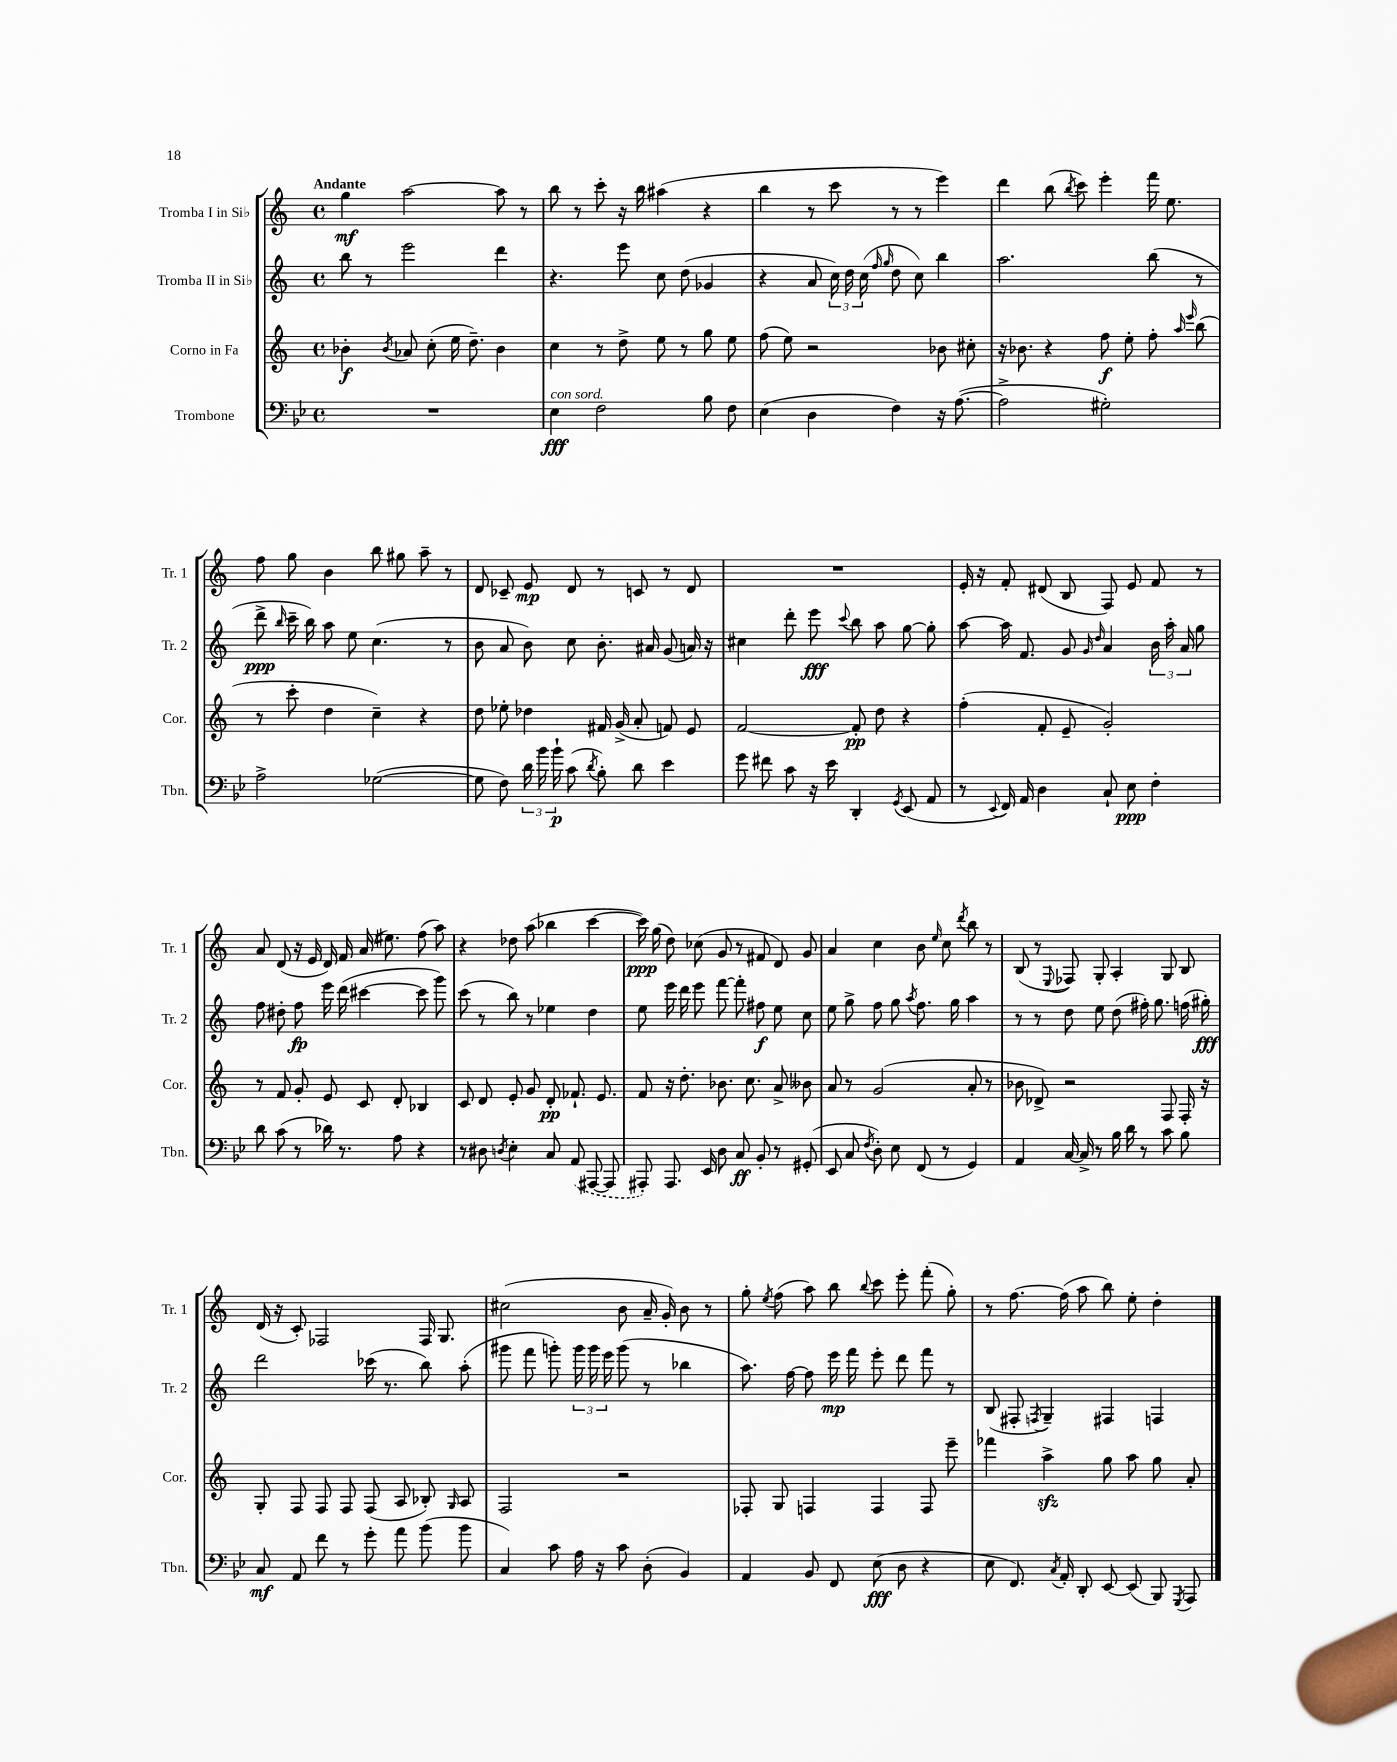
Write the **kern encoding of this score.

**kern	**kern	**kern	**kern
*staff4	*staff3	*staff2	*staff1
*clefF4	*clefG2	*clefG2	*clefG2
*k[b-e-]	*k[]	*k[]	*k[]
*M4/4	*M4/4	*M4/4	*M4/4
*met(c)	*met(c)	*met(c)	*met(c)
1r	4b-'	8bb	4gg
.	.	8r	.
.	8qb-	.	.
.	8a-	2eee	[2aa
.	(8cc'	.	.
.	16ee	.	.
.	8.dd~)	.	.
.	4b-	4ddd	8aa]
.	.	.	8r
=	=	=	=
4E-	4cc	4.r	8bb
.	.	.	8r
2F	8r	.	8ccc'
.	8dd^	8eee	16r
.	.	.	16bb
.	8ee	8cc	(4aa#
.	8r	(8dd	.
8B-	8gg	4g-	4r
8F	8ee	.	.
=	=	=	=
(4E-	(8ff	4r	4bb
.	8ee)	.	.
4D	2r	8a	8r
.	.	24cc)	8ccc
.	.	24dd	.
.	.	(24cc	.
.	.	16qqff	.
.	.	16qqgg	.
4F)	.	8dd	8r
.	.	8cc)	8r
16r	8b-	4bb	4eee)
([8.A	.	.	.
.	8cc#'	.	.
=	=	=	=
2A^]	16r	2.aa	4ddd
.	8.b-	.	.
.	4r	.	(8bb
.	.	.	8qbb
.	.	.	8ccc)
2G#')	8ff	.	4eee'
.	8ee'	.	.
.	8ff'	(8bb	16fff
.	.	.	8.ee
.	16qqaa	.	.
.	16qqeee	.	.
.	(8bb	8r	.
=	=	=	=
2A^	8r	8ddd^	8ff
.	.	16qqbb	.
.	8ccc'	16ccc~	8gg
.	.	16bb)	.
.	4dd	8aa	4b
.	.	8ee	.
([2G-	4cc~)	(4.cc	8bb
.	.	.	8gg#
.	4r	.	8aa~
.	.	8r	8r
=	=	=	=
8G-]	8dd	8b	8d
8F)	8ee-'	8a	8c-~
24d	4dd-	8b)	8e
24b-	.	.	.
24b-`	.	.	.
(8c	.	8cc	8d
8qd	.	.	.
8B-')	16f#	8.b'	8r
.	(16g^	.	.
8d	8a'	.	8c
.	.	16a#	.
4e-	8f)	(8g	8r
.	8e	16a)	8d
.	.	16r	.
=	=	=	=
8g	[2f	4cc#	1r
8f#	.	.	.
8c	.	8ddd'	.
16r	.	8eee	.
16e-	.	.	.
.	.	8qqccc	.
4DD'	8f']	8bb	.
.	8dd	8aa	.
8qGG	.	.	.
(8EE-	4r	[8gg	.
8AA	.	8gg']	.
=	=	=	=
8r	(4ff'	[8aa	16e'
.	.	.	16r
8qqEE-	.	.	.
16FF)	.	16aa]	8f'
16AA	.	8.f	.
4D	8f'	.	(8d#
.	8e~	8g	8B
.	.	16qqg	.
.	.	16qqdd	.
8C`	2g')	4a	8F)
8E-	.	.	8e
4F'	.	24b	8f
.	.	24aa'	.
.	.	24a	.
.	.	8gg	8r
=	=	=	=
8d	8r	8ff	8a
(8c	8f	8dd#'	(8d
8r	8g'	8ff	16r
.	.	.	16e
16d-)	8e	16eee	16d)
8.r	.	(16ddd	16f
.	8c	[4ccc#	(16a
.	.	.	8.ee#)
8A	8d'	.	.
4r	4B-	8ccc#]	(8ff
.	.	8ggg)	8aa)
=	=	=	=
8r	8c	(8ccc	4r
8D#	8d	8r	.
8qD	.	.	.
4E-'	8e'	8bb)	8dd-
.	8g	8r	(8aa
8C	8d'	4ee-	4bb-
(8AA	8.f-`	.	.
[8AAA#	.	4dd	[4ccc
.	8.e	.	.
8AAA#]	.	.	.
=	=	=	=
8AAA#')	8f	8ee	16ccc])
.	.	.	(16gg
8.AAA#	16r	16eee	8dd)
.	8.dd'	16ddd	.
.	.	8eee	(8cc-
16EE-	.	.	.
8D	8.b-	[8fff	8g
8C	.	8fff']	8r
.	8.cc	.	.
8BB-'	.	8ff#	8f#
8r	8a^	8ee	8d)
(8GG#'	8b--	8cc	8g
=	=	=	=
8EE-	8a	8ee	4a
8C	8r	8gg^	.
8qF	.	.	.
8D')	(2g	8ff	4cc
8E-	.	8gg	.
.	.	8qaa	.
(8FF	.	8.ff	8b
.	.	.	16qqee
8r	.	.	8cc
.	.	16gg	.
.	.	.	8qddd
4GG)	8a'	4aa	8bb
.	8r	.	8r
=	=	=	=
4AA	8b-	8r	(8B
.	8d-^)	8r	8r
.	.	.	8qqE
[16C	2r	8dd	8F-)
16C^]	.	.	.
8r	.	8ee	8G'
16B-	.	(8dd	4A'
16d	.	.	.
8r	.	16ff#')	.
.	.	8.gg	.
8c	8F	.	8G
8B-	16F'	(16ff	8B
.	16r	16gg#')	.
=	=	=	=
8C	8G'	2ddd	(16d
.	.	.	16r
8AA	8F	.	8c')
8f	8F	.	2F-
8r	8F	.	.
8g'	(8F	(16ccc-	.
.	.	8.r	.
8a	8A	.	.
(8b-	8B-')	8bb)	16F-
.	.	.	8.G
.	16qqG	.	.
8b-	8A	(8aa'	.
=	=	=	=
4C)	2F	8ggg#	(2cc#
.	.	8fff	.
8c	.	8ggg')	.
16A	.	24ggg	.
.	.	24ggg	.
16r	.	.	.
.	.	24eee	.
8c	2r	(8ggg	8b
(8D'	.	8r	16a~
.	.	.	16g')
4BB-)	.	4bb-	8b
.	.	.	8r
=	=	=	=
4AA	8F-'	8.aa)	8gg'
.	.	.	8qee
.	8G	.	(8ff
.	.	[16ff	.
8BB-	4F	8ff]	8aa)
8FF	.	16eee	8bb
.	.	16fff	.
.	.	.	8qqbb
(8E-	4F	8eee'	8ccc
8D	.	8ddd	8eee'
4r	8F	8fff	(8fff'
.	8eee~	8r	8gg')
=	=	=	=
8E-	4fff-	(8B	8r
8.FF)	.	8F#'	[8.ff
.	.	8qF	.
.	4aa^	4G~)	.
8qC	.	.	.
16AA'	.	.	(16ff]
8DD'	.	.	8aa
[8EE-	8gg	4F#	8bb)
(8EE-]	8aa	.	8ee'
8BBB-)	8gg	4F	4dd'
8qGGG	.	.	.
8AAA	8a'	.	.
==	==	==	==
*-	*-	*-	*-
